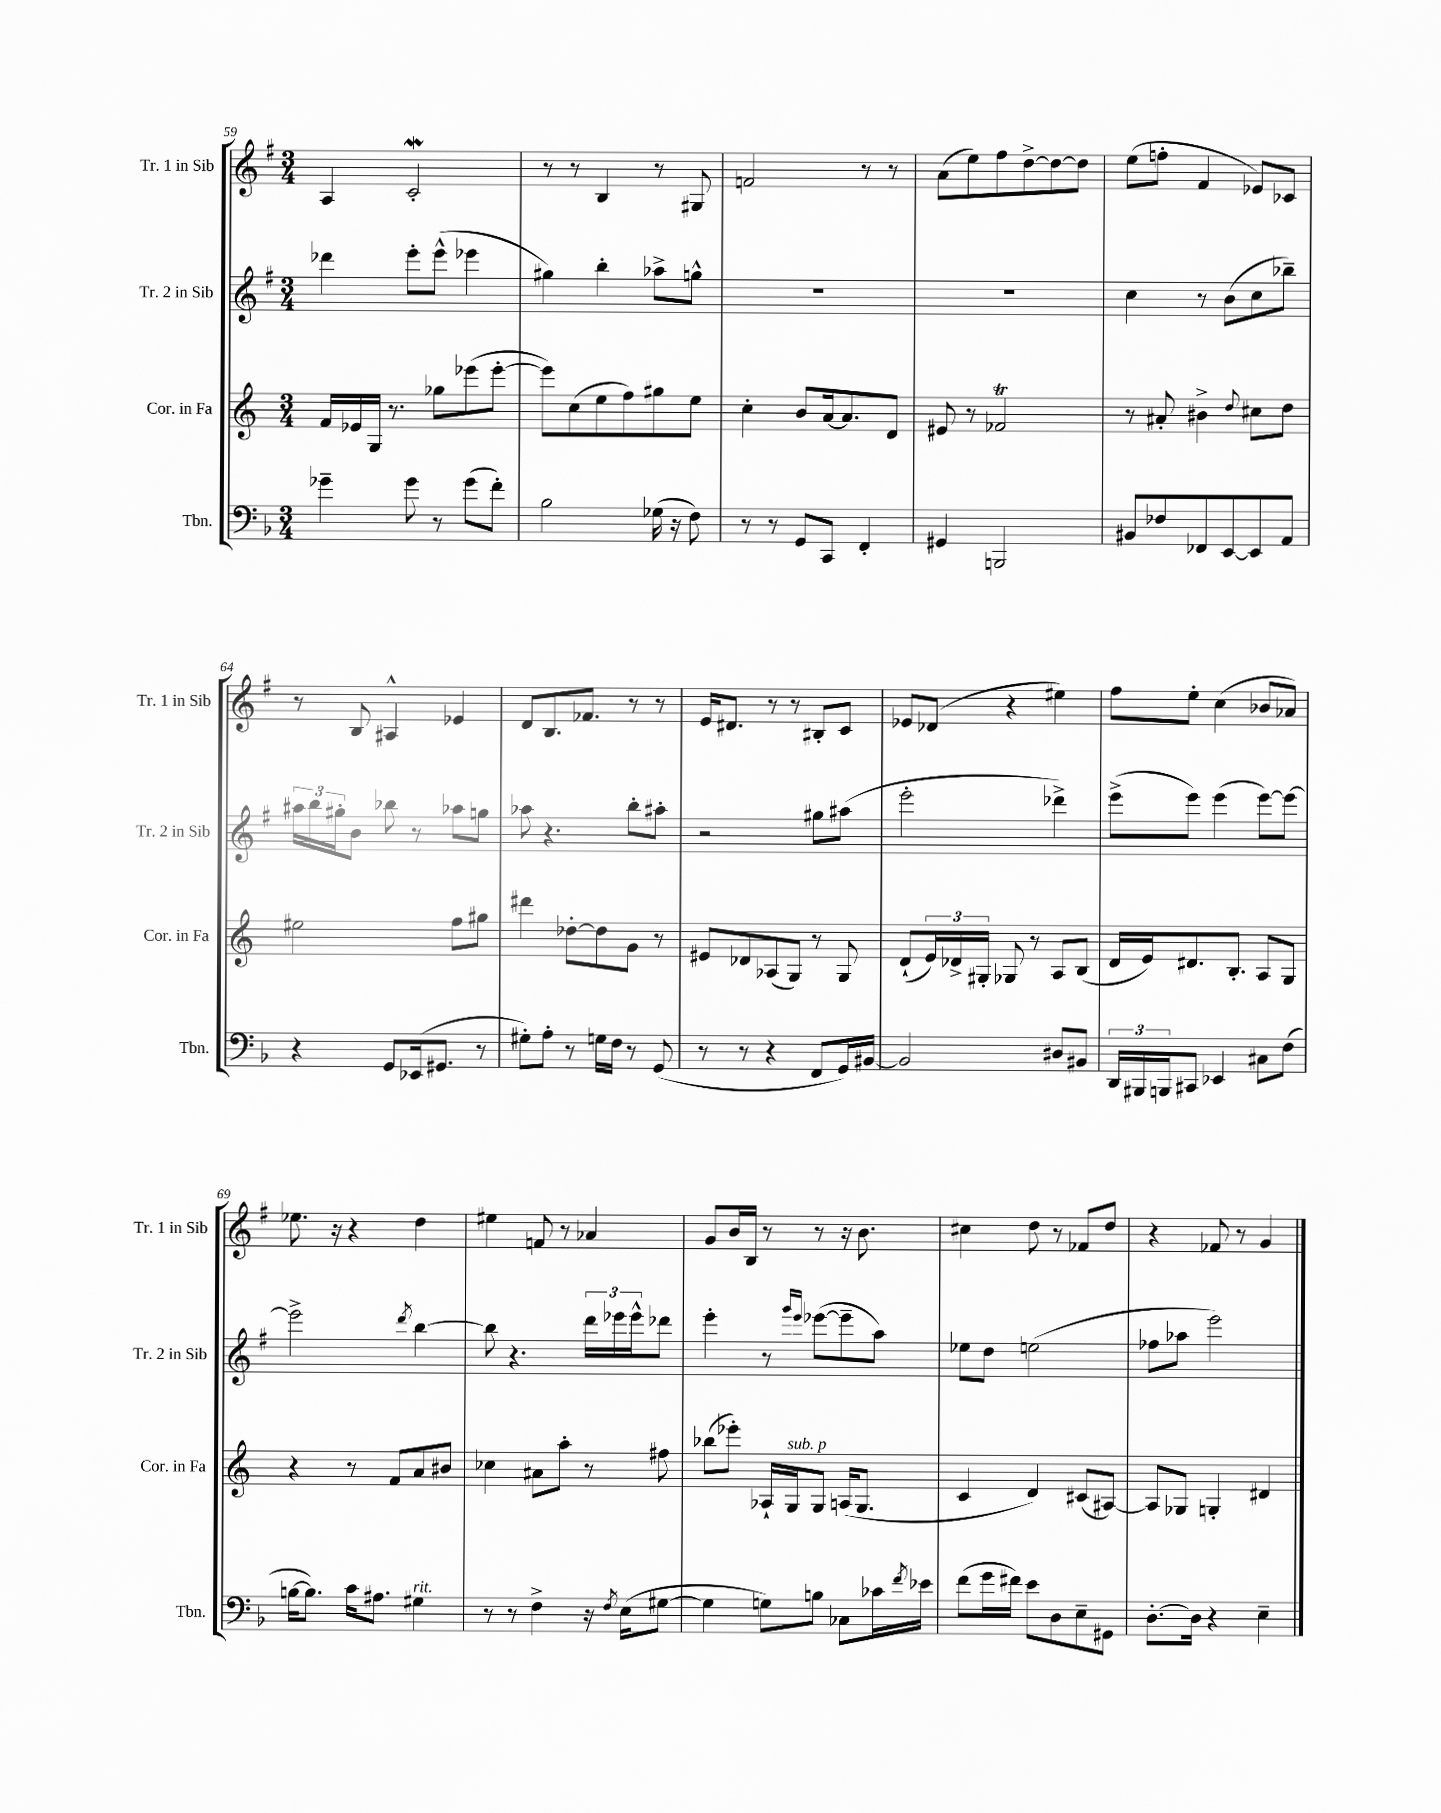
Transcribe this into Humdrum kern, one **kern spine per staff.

**kern	**kern	**kern	**kern
*staff4	*staff3	*staff2	*staff1
*clefF4	*clefG2	*clefG2	*clefG2
*k[b-]	*k[]	*k[f#]	*k[f#]
*M3/4	*M3/4	*M3/4	*M3/4
4g-~\	16f/LL	4ddd-\	4A/
.	16e-/	.	.
.	16G/JJ	.	.
.	8.r	.	.
8g-\	.	8eee'\L	2c'/
8r	8gg-\L	(8eee^^\J	.
(8g-\L	(8eee-\	4eee-\	.
8f'\J)	[8eee-'\J	.	.
=	=	=	=
2B-\	8eee-\]L)	4gg#\)	8r
.	(8cc\	.	8r
.	8ee\	4bb'\	4B/
.	8ff\)	.	.
(16G-\	8gg#\	8aa-^\L	8r
16r	.	.	.
8F\)	8ee\J	8gg^^\J	8G#/
=	=	=	=
8r	4cc'\	2.r	2f/
8r	.	.	.
8GG/L	8b/L	.	.
8CC/J	[16a/k	.	.
.	8.a/]	.	.
4FF'/	.	.	8r
.	8d/J	.	8r
=	=	=	=
4GG#/	8e#/	2.r	(8a\L
.	8r	.	8ee\)
2BBB/	2f-/	.	8ff#\
.	.	.	[8dd^\
.	.	.	8dd\_
.	.	.	8dd\]J
=	=	=	=
8BB#/L	8r	4cc\	(8ee\L
8F-/	8a#'/	.	8ff'\J
8FF-/	4b#^\	8r	4f#/
[8EE/	.	(8b\L	.
.	8qqdd/	.	.
8EE/]	8cc#\L	8cc\	8e-/L)
8AA/J	8dd\J	8bb-~\J)	8c-/J
=	=	=	=
4r	2ee#\	24aa#\LL	8r
.	.	24bb\	.
.	.	24gg#'\J	.
.	.	8b\J	8B/
8GG/L	.	8bb-\	4A#^^/
(16EE-/k	.	8r	.
8.GG#/J	.	.	.
.	8ff\L	8aa-\L	4e-/
8r	8gg#\J	8gg\J	.
=	=	=	=
8G#'\L)	4ddd#\	8aa-\	8d/L
8A'\J	.	4.r	8.B/
8r	[8dd-'\L	.	.
.	.	.	8.f-/J
16G\LL	8dd-\]	.	.
16F\JJ	.	.	.
8r	8g\J	8bb'\L	8r
(8GG/	8r	8aa#'\J	8r
=	=	=	=
8r	8e#/L	2r	16e/LK
.	.	.	8.d#/J
8r	8d-/	.	.
4r	(8A-/	.	8r
.	8G/J)	.	8r
8FF/L	8r	8gg#\L	8B#'/L
16GG/L)	8G/	(8aa#\J	8c/J
[16BB#/JJ	.	.	.
=	=	=	=
2BB#/]	(8d`/L	2eee'\	8e-/L
.	24e/L)	.	(8d-/J
.	24d-^/	.	.
.	24G#'/JJ	.	.
.	8G-/	.	4r
.	8r	.	.
8D#/L	8A/L	4ddd-^\)	4ee#\)
8BB#/J	(8B/J	.	.
=	=	=	=
24DD/LL	16d/LL	(8eee^\L	8ff#\L
24BBB#/	.	.	.
.	16e/J)	.	.
24BBB/J	.	.	.
8CC#/J	8.d#/	8eee\J)	8ee'\J
4EE-/	.	(4eee\	(4cc\
.	8.B'/J	.	.
8C#\L	8A/L	[8eee\L)	8b-/L
(8F\J	8G/J	8eee\_J	8a-/J)
=	=	=	=
[16B\LK	4r	2eee^\]	8.ee-\
8.B\]J)	.	.	.
.	.	.	16r
16c\LK	8r	.	4r
8.A#\J	.	.	.
.	8f/L	.	.
.	.	8qddd/	.
4G#\	8a/	[4bb\	4dd\
.	8b#/J	.	.
=	=	=	=
8r	4cc-\	8bb\]	4ee#\
8r	.	4.r	.
4F^\	8a#\L	.	8f/
.	8aa'\J	.	8r
16r	8r	24ddd\LL	4a-/
.	.	24eee-\	.
8qF/	.	.	.
(16E\LK	.	.	.
.	.	24eee-^^\J	.
[8G#\J	8ff#\	8ddd-\J	.
=	=	=	=
4G#\]	(8bb-\L	4eee'\	8g/L
.	8eee-'\J)	.	16b/L
.	.	.	16B/JJ
8G\L)	16A-`/LL	8r	8r
.	16G/J	.	.
.	.	16qqggg/LL	.
.	.	16qqeee/JJ	.
8B\J	8G/J	([8eee-\L	8r
8C-\L	(16A/LK	8eee-~\]	16r
.	8.G/J	.	8.b\
16c-\L	.	8aa\J)	.
8qf/	.	.	.
16e-\JJ	.	.	.
=	=	=	=
(8f\L	4c/	8ee-\L	4cc#\
16g\L	.	8dd\J	.
16f#\JJ)	.	.	.
8e\L	4d/)	(2ee\	8dd\
8D\	.	.	8r
8E~\	(8c#/L	.	8f-/L
8GG#\J	[8A#/J)	.	8dd/J
=	=	=	=
[8.D'\L	8A#/]L	8ff-\L	4r
.	8G-/J	8aa-\J	.
16D\]Jk	.	.	.
4r	4G'/	2eee\)	8f-/
.	.	.	8r
4E~\	4d#/	.	4g/
==	==	==	==
*-	*-	*-	*-
